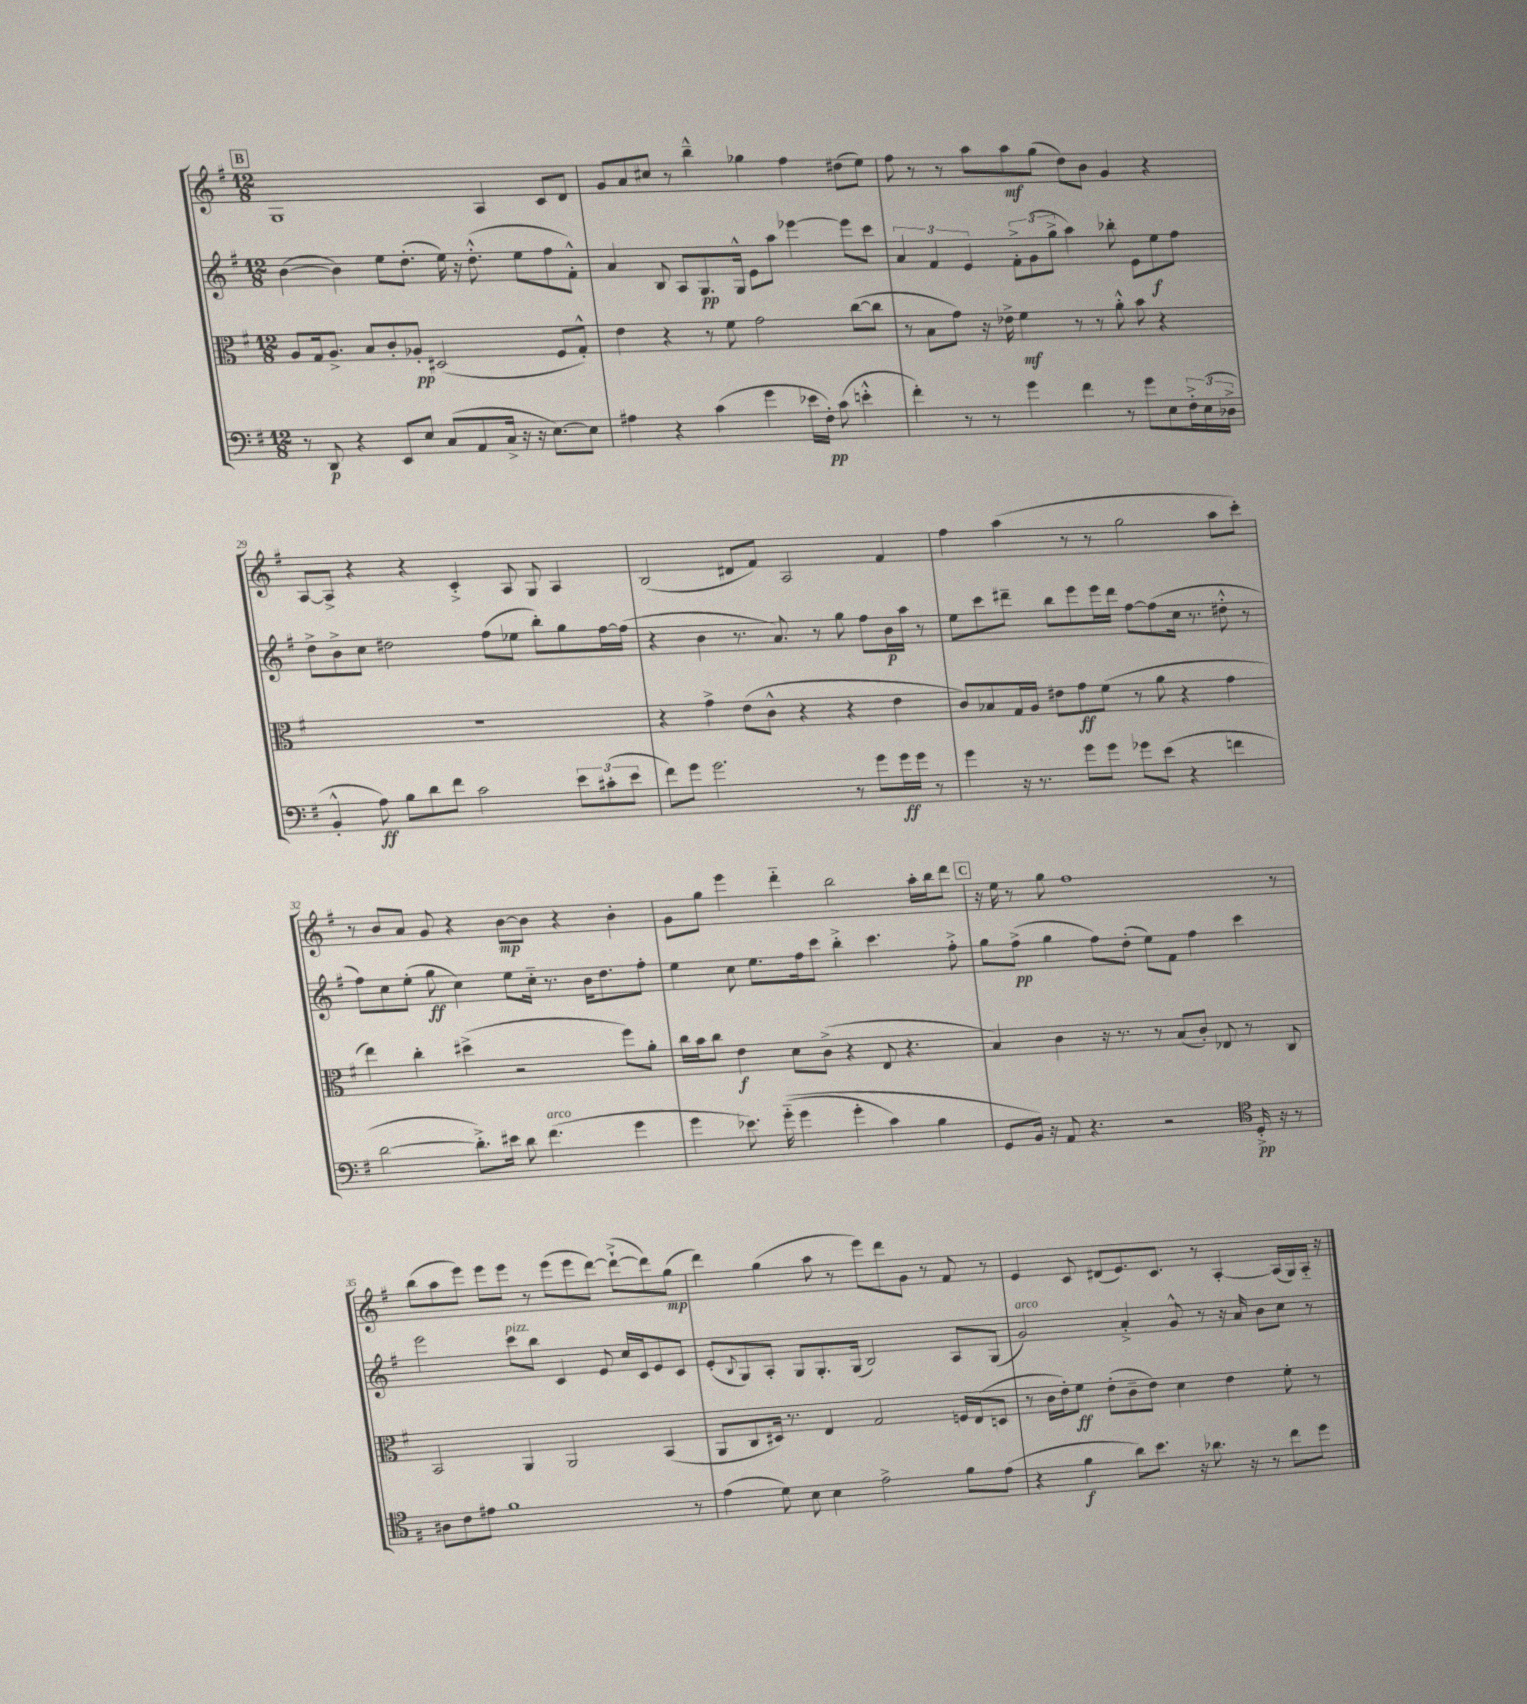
<<
\new StaffGroup <<
\new Staff = "s0" {
    \clef treble \key g \major \numericTimeSignature \time 12/8
    \mark \markup { \box "B" } g1 a4 c'8 d'8 |
    g'8 a'8 cis''8 r8 b''4---^ ges''4 fis''4 dis''8( e''8) |
    fis''8 r8 r8 a''8 a''8\mf g''8( d''8) b'8 g'4 r4 |
    a8~ a8-> r4 r4 c'4-.-> a8 g8 a4 |
    b2( dis'8 fis'8) a2 fis'4 |
    fis''4 a''4( r8 r8 g''2 a''8 c'''8-.) |
    r8 b'8 a'8 g'8 r4 b'8~\mp b'8 r4 b'4-. |
    g'8 g''8 e'''4 d'''4-_ b''2 a''16-. b''16 d'''8 |
    \mark \markup { \box "C" } r16 e''16 r8 g''8 fis''1 r8 |
    b''8( a''8 e'''8) e'''8 e'''8 r8 e'''8( e'''8 d'''8~) d'''8~-!->( d'''8) g''8\mp( |
    d'''4) g''4( a''8 r8 e'''8) d'''8 g'8 r8 fis'8 r8 |
    e'4 c'8 dis'8( e'8.) c'8. r8 a4~-. a16( g16) a16-_ r16 \bar "|." |
}
\new Staff = "s1" {
    \clef treble \key g \major \numericTimeSignature \time 12/8
    \mark \markup { \box "B" } b'4~( b'4) e''8 d''8.-.( e''16) r16 d''8.-.-^( e''8 fis''8 fis'8-.-^) |
    a'4 b8 a8 g8.\pp g16-^ e'8 a''8 ees'''4~ ees'''8 c'''8 |
    \tuplet 3/2 { a'4 fis'4 e'4 } \tuplet 3/2 { fis'8-.-> g'8( g''8-> } a''4) bes''8-. e'8 e''8\f fis''8 |
    d''8-> b'8-> c''8 dis''2 fis''8( ees''8 b''8-.) g''8 fis''16~ fis''16( |
    r4 b'4 r8. a'8.) r8 g''8 fis''8 b'16\p a''16 r8 |
    e''8 c'''8 dis'''8-- b''8 e'''8 e'''16 dis'''16 fis''8~ fis''8( c''16 r8. dis''8-.-^ r8 |
    fis''8) c''8 e''8-.( g''8\ff c''4) e''8 c''16-_ r8. b'16 d''8. fis''8-. |
    e''4 c''8 e''8. fis''16 c'''8 b''4-.-> c'''4. fis''8-.-> |
    \mark \markup { \box "C" } g''8 fis''8->\pp( g''4 fis''8) d''8-.( e''8) fis'8 fis''4 c'''4 |
    e'''2 c'''8^\markup { \italic "pizz." } b''8 c'4 e'8 c''16 c'16 e'8 c'8 |
    e'8-.( \appoggiatura { b8 } g8) a8-. g8 g8.-. g16( b2) a8 g8( |
    g'2^\markup { \italic "arco" }) a'4-.-> g'8-^ r8 r16 a'16 b'8 c''8 r8 \bar "|." |
}
\new Staff = "s2" {
    \clef alto \key g \major \numericTimeSignature \time 12/8
    \mark \markup { \box "B" } a8 g16 a8.-> b8 c'8-. aes8-.\pp dis2( fis8 g8-.-^) |
    e'4 r4 r8 fis'8 g'2 c''8~( c''8 |
    r8 b8 g'8) r16 ees'16-> fis'4\mf r8 r8 a'8-.-^ b'8 r4 |
    R1. |
    r4 g'4-> e'8( c'8-^ r4 r4 e'4 |
    c'8) bes8 g16 a16 eis'8 g'8\ff fis'8( r8 a'8 r4 g'4 |
    e''4) c''4-. dis''4->( r2 fis''8) a'8-. |
    c''16 b'16 c''8 e'4\f d'8 c'8->( r4 e8 r4. |
    \mark \markup { \box "C" } b4) c'4 r16 r8. r8 b8( c'8-.) ees8 r8 c8 |
    b,2 a,4 a,2 b,4( |
    a,8 c8 dis16) r8. e4 g2 f16 e16( d8 |
    r8 c'16 e'16-.) fis'8\ff e'8-.( c'8-- e'8) d'4 e'4 fis'8-. r8 \bar "|." |
}
\new Staff = "s3" {
    \clef bass \key g \major \numericTimeSignature \time 12/8
    \mark \markup { \box "B" } r8 d,8\p r4 e,8 e8 c8( a,8 c16-> r16 r16 e8.~) e8 |
    ais4 r4 c'4( g'4 ees'16 fis16-.\pp) c'8( e'4-.-^ |
    fis'4-.) r8 r8 g'4 fis'4 r8 g'8 e8 \tuplet 3/2 { fis16-.-> e16( des16-> } |
    b,4-.-^ a8\ff) b8 d'8 fis'8 c'2 \tuplet 3/2 { e'8 cis'8-.( e'8 } |
    fis'8) g'8 g'2. r8 g'8 g'16\ff g'16 r8 |
    g'4 r16 r8. g'8 g'8 ges'8 e'8( r4 f'4 |
    d'2~ d'8.-.->) eis'16 d'8 fis'4.^\markup { \italic "arco" }( g'4 |
    g'4 ees'8.) g'16-_(\( g'4 g'4-. c'4) b4 |
    \mark \markup { \box "C" } g,8 b,16\) r16 a,8 r4. r2 \clef tenor d16-.->\pp r16 r8 |
    ais8 c'8 eis'8 fis'1 r8 |
    e'4( d'8) b8 b4 e'2-> fis'8 e'8( |
    r4 fis'4\f a'8) b'8. r16 aes'8. r16 r8 c''8 d''8 \bar "|." |
}
>>
>>
\layout { \context { \Score currentBarNumber = #26 } }
